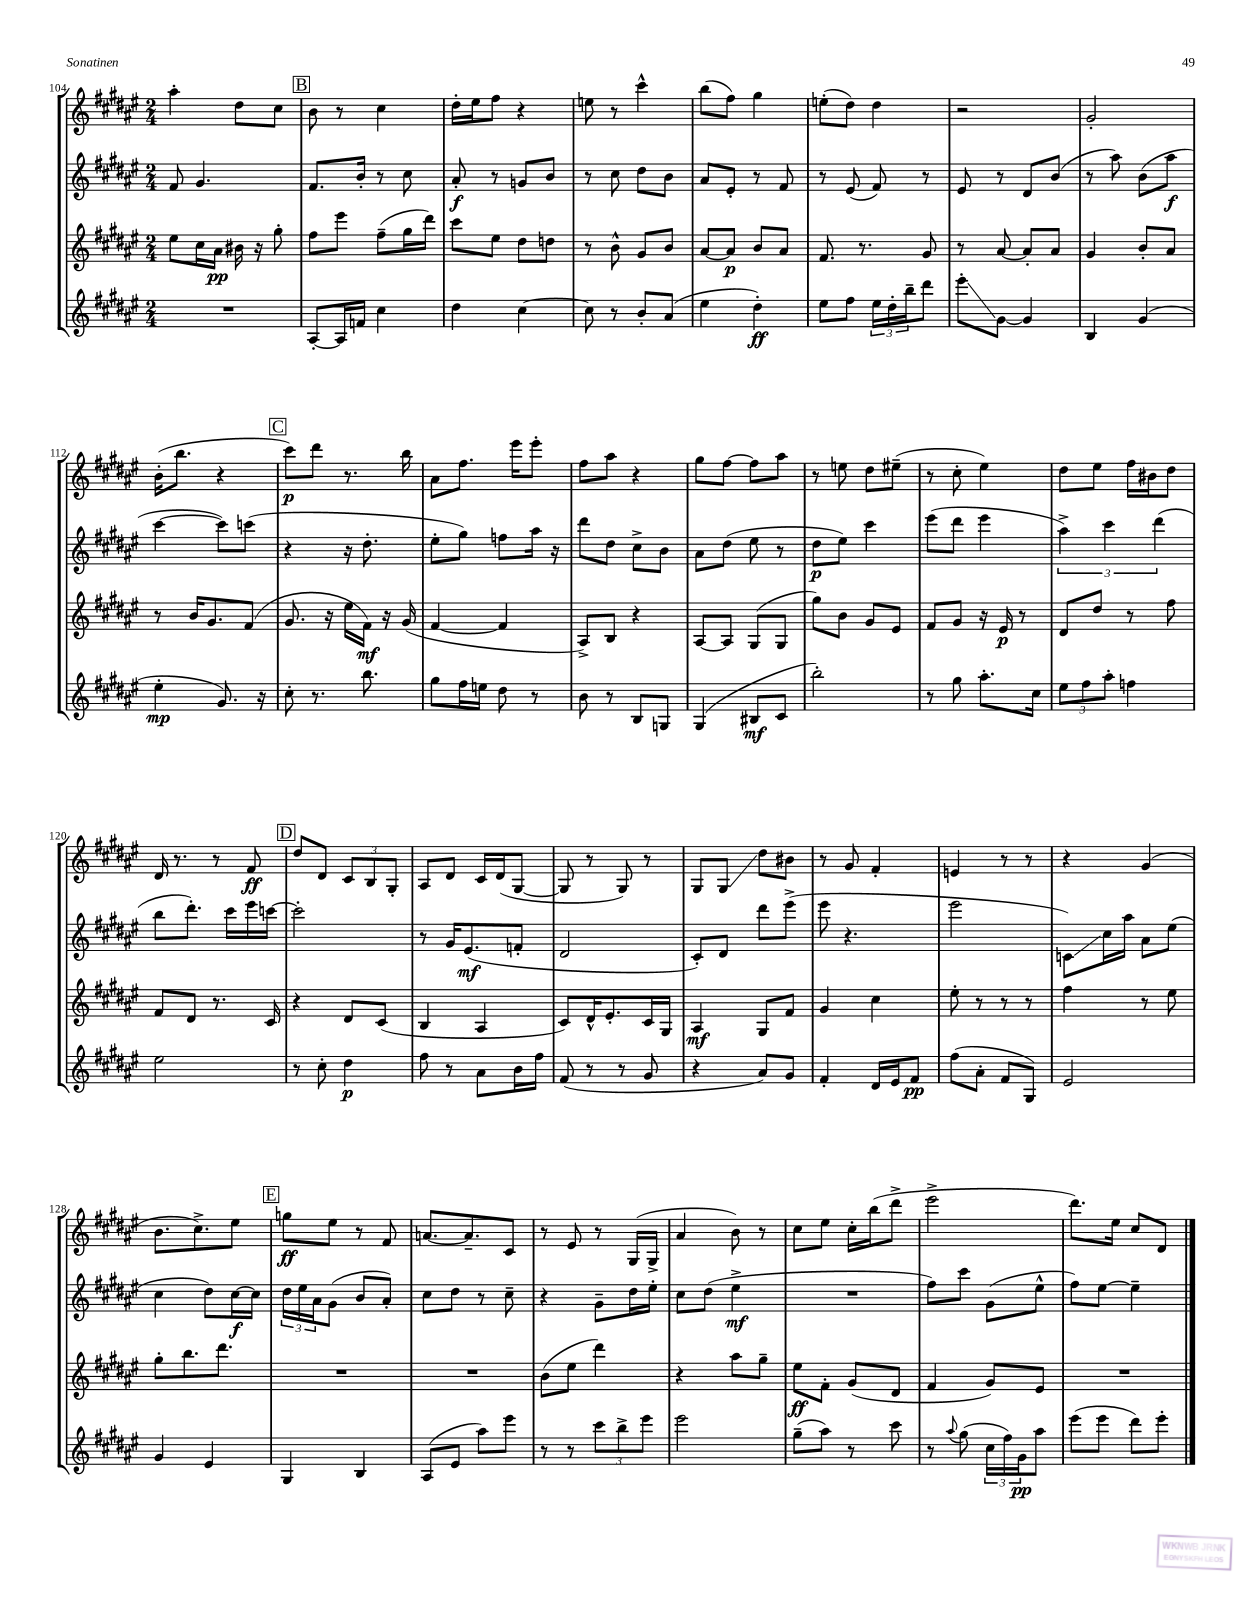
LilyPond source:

<<
\new StaffGroup <<
\new Staff = "s0" {
    \clef treble \key fis \major \numericTimeSignature \time 2/4
    ais''4-. dis''8 cis''8 |
    \mark \markup { \box "B" } b'8 r8 cis''4 |
    dis''16-. eis''16 fis''8 r4 |
    e''8 r8 cis'''4-^ |
    b''8( fis''8) gis''4 |
    e''8-.( dis''8) dis''4 |
    r2 |
    gis'2-. |
    b'16-.( b''8. r4 |
    \mark \markup { \box "C" } cis'''8\p) dis'''8 r8. b''16 |
    ais'8 fis''8. eis'''16 eis'''8-. |
    fis''8 ais''8 r4 |
    gis''8 fis''8~ fis''8 ais''8 |
    r8 e''8 dis''8 eis''8--( |
    r8 cis''8-. eis''4) |
    dis''8 eis''8 fis''16 bis'16 dis''8 |
    dis'16 r8. r8 fis'8\ff |
    \mark \markup { \box "D" } dis''8 dis'8 \tuplet 3/2 { cis'8 b8 gis8-. } |
    ais8 dis'8 cis'16 dis'16( gis8~ |
    gis8 r8 gis8) r8 |
    gis8 gis8\glissando dis''8 bis'8 |
    r8 gis'8 fis'4-. |
    e'4 r8 r8 |
    r4 gis'4( |
    b'8. cis''8.->) eis''8 |
    \mark \markup { \box "E" } g''8\ff eis''8 r8 fis'8 |
    a'8.~ a'8.-- cis'8 |
    r8 eis'8 r8 gis16( gis16-> |
    ais'4 b'8) r8 |
    cis''8 eis''8 cis''16-. b''16( dis'''8-> |
    eis'''2-> |
    dis'''8.) eis''16 cis''8 dis'8 \bar "|." |
}
\new Staff = "s1" {
    \clef treble \key fis \major \numericTimeSignature \time 2/4
    fis'8 gis'4. |
    \mark \markup { \box "B" } fis'8. b'16-. r8 cis''8 |
    ais'8-.\f r8 g'8 b'8 |
    r8 cis''8 dis''8 b'8 |
    ais'8 eis'8-. r8 fis'8 |
    r8 eis'8( fis'8) r8 |
    eis'8 r8 dis'8 b'8( |
    r8 ais''8) b'8( ais''8\f |
    cis'''4~ cis'''8) c'''8( |
    \mark \markup { \box "C" } r4 r16 dis''8.-. |
    eis''8-. gis''8) f''8 ais''16 r16 |
    dis'''8 dis''8 cis''8-> b'8 |
    ais'8 dis''8( eis''8 r8 |
    dis''8\p eis''8) cis'''4 |
    eis'''8( dis'''8 eis'''4 |
    \tuplet 3/2 { ais''4->) cis'''4 dis'''4( } |
    b''8 dis'''8.-.) cis'''16 eis'''16 c'''16~ |
    \mark \markup { \box "D" } c'''2-. |
    r8 gis'16 eis'8.\mf( f'8-. |
    dis'2 |
    cis'8-.) dis'8 dis'''8 eis'''8->( |
    eis'''8 r4. |
    eis'''2 |
    c'8\glissando) cis''16 ais''16 ais'8 eis''8( |
    cis''4 dis''8) cis''16~\f cis''16 |
    \mark \markup { \box "E" } \tuplet 3/2 { dis''16 eis''16 ais'16 } gis'8( b'8 ais'8-.) |
    cis''8 dis''8 r8 cis''8-- |
    r4 gis'8-- dis''16 eis''16-. |
    cis''8 dis''8( eis''4->\mf |
    R2 |
    fis''8) cis'''8 gis'8( eis''8-^ |
    fis''8) eis''8~ eis''4-- \bar "|." |
}
\new Staff = "s2" {
    \clef treble \key fis \major \numericTimeSignature \time 2/4
    eis''8 cis''16 ais'16\pp bis'16 r16 gis''8-. |
    \mark \markup { \box "B" } fis''8 eis'''8 fis''8--( gis''16 dis'''16) |
    cis'''8 eis''8 dis''8 d''8 |
    r8 b'8-^ gis'8 b'8 |
    ais'8~ ais'8\p b'8 ais'8 |
    fis'8. r8. gis'8 |
    r8 ais'8~ ais'8-. ais'8 |
    gis'4 b'8-. ais'8 |
    r8 b'16 gis'8. fis'8( |
    \mark \markup { \box "C" } gis'8. r16 eis''16 fis'16\mf) r16 gis'16( |
    fis'4~ fis'4 |
    ais8->) b8 r4 |
    ais8~ ais8 gis8( gis8 |
    gis''8) b'8 gis'8 eis'8 |
    fis'8 gis'8 r16 eis'16\p r8 |
    dis'8 dis''8 r8 fis''8 |
    fis'8 dis'8 r8. cis'16 |
    \mark \markup { \box "D" } r4 dis'8 cis'8( |
    b4 ais4 |
    cis'8) dis'16-^ eis'8.-. cis'16 gis16 |
    ais4\mf gis8 fis'8 |
    gis'4 cis''4 |
    eis''8-. r8 r8 r8 |
    fis''4 r8 eis''8 |
    gis''8-. b''8. dis'''8. |
    \mark \markup { \box "E" } R2 |
    R2 |
    b'8( eis''8 dis'''4) |
    r4 ais''8 gis''8-- |
    eis''8\ff fis'8-. gis'8( dis'8 |
    fis'4 gis'8) eis'8 |
    R2 \bar "|." |
}
\new Staff = "s3" {
    \clef treble \key fis \major \numericTimeSignature \time 2/4
    R2 |
    \mark \markup { \box "B" } ais8~-. ais16 f'16 cis''4 |
    dis''4 cis''4~ |
    cis''8 r8 b'8-. ais'8( |
    eis''4 dis''4-.\ff) |
    eis''8 fis''8 \tuplet 3/2 { eis''16 dis''16-. b''16-- } dis'''8 |
    eis'''8-.\glissando gis'8~ gis'4 |
    b4 gis'4( |
    eis''4-.\mp gis'8.) r16 |
    \mark \markup { \box "C" } cis''8-. r8. b''8. |
    gis''8 fis''16 e''16 dis''8 r8 |
    b'8 r8 b8 g8 |
    gis4( bis8\mf cis'8 |
    b''2-.) |
    r8 gis''8 ais''8.-. cis''16 |
    \tuplet 3/2 { eis''8 fis''8 ais''8-. } f''4 |
    eis''2 |
    \mark \markup { \box "D" } r8 cis''8-. dis''4\p |
    fis''8 r8 ais'8 b'16 fis''16 |
    fis'8( r8 r8 gis'8 |
    r4 ais'8) gis'8 |
    fis'4-. dis'16 eis'16 fis'8\pp |
    fis''8( ais'8-. fis'8 gis8) |
    eis'2 |
    gis'4 eis'4 |
    \mark \markup { \box "E" } gis4 b4 |
    ais8( eis'8 ais''8) eis'''8 |
    r8 r8 \tuplet 3/2 { cis'''8 b''8-> eis'''8 } |
    eis'''2 |
    gis''8--( ais''8) r8 cis'''8 |
    r8 \appoggiatura { ais''8 } gis''8( \tuplet 3/2 { cis''16 fis''16) gis'16\pp } ais''8 |
    eis'''8( eis'''8 dis'''8) eis'''8-. \bar "|." |
}
>>
>>
\layout { \context { \Score currentBarNumber = #104 } }
